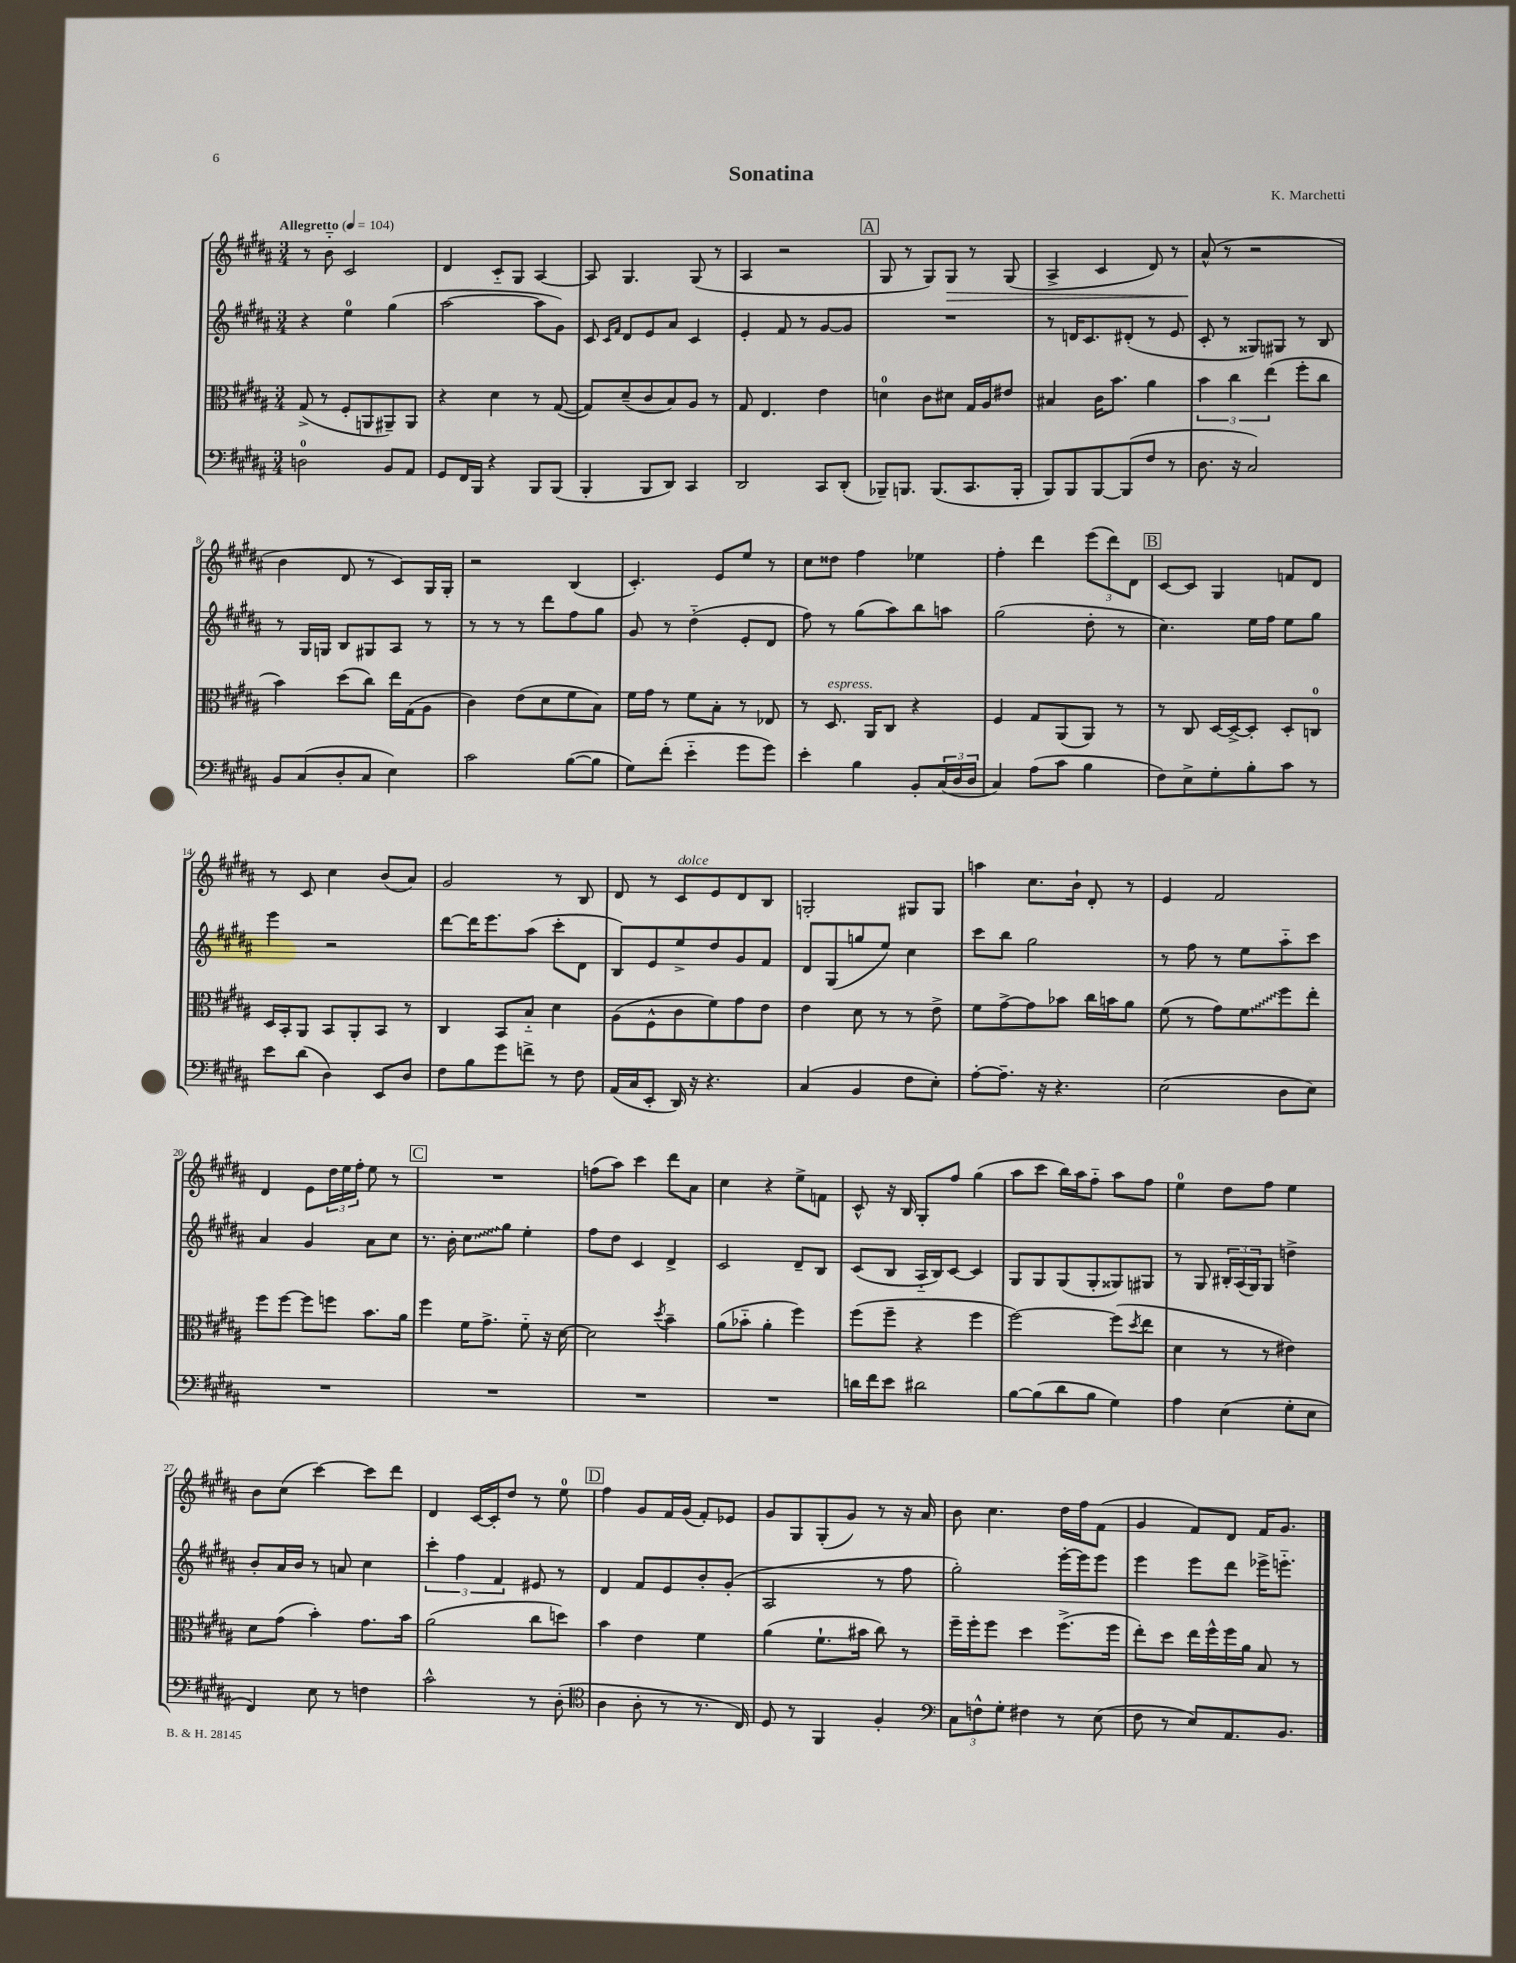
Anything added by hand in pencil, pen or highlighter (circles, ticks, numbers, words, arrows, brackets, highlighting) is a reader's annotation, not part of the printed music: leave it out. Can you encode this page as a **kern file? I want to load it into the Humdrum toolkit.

**kern	**kern	**kern	**kern
*staff4	*staff3	*staff2	*staff1
*clefF4	*clefC3	*clefG2	*clefG2
*k[f#c#g#d#a#]	*k[f#c#g#d#a#]	*k[f#c#g#d#a#]	*k[f#c#g#d#a#]
*M3/4	*M3/4	*M3/4	*M3/4
*MM104	*MM104	*MM104	*MM104
2D	(8G#^	4r	8r
.	8r	.	8b'~
.	8F#'	4ee	2c#
.	8AA	.	.
8BB	8AA#~)	(4gg#	.
8AA#	8AA#	.	.
=	=	=	=
8GG#	4r	[2aa#	4d#
16FF#	.	.	.
16BBB	.	.	.
4r	4d#	.	8c#'~
.	.	.	8G#
8BBB	8r	8aa#]	[4A#
(8BBB	([8G#	8g#)	.
=	=	=	=
4BBB'	8G#])	8c#	8A#]
.	.	16qqc#	.
.	.	16qqf#	.
.	(8d#~	8d#	4.G#
8BBB	8c#	8e	.
8DD#)	8B)	8a#	.
4CC#	8A#	4c#	(8G#
.	8r	.	8r
=	=	=	=
2DD#	8G#	4e'	4A#
.	4.E	.	.
.	.	8f#	2r
.	.	8r	.
8CC#	4e	[8g#	.
(8DD#'	.	8g#]	.
=	=	=	=
8BBB-~)	4d	2.r	8G#
8.BBB	.	.	8r
.	8c#	.	8G#)
(8.BBB	.	.	.
.	8d#	.	8G#
8.CC#	16G#	.	8r
.	16A#	.	.
.	8e#	.	(8G#
16BBB'	.	.	.
=	=	=	=
8BBB)	4B#	8r	4A#^
8BBB	.	16d	.
.	.	8.c#	.
[8BBB	16c#	.	4c#
.	8.b	.	.
(8BBB]	.	(8d#'	.
8F#	4a#	8r	8d#)
8r	.	8e	8r
=	=	=	=
8.D#	6b	8c#'	(8a#^^
.	.	8r	8r
.	6cc#	.	.
16r	.	.	.
2C#)	.	8G##)	2r
.	(6ee	.	.
.	.	8G#	.
.	8ff#'	8r	.
.	8cc#	8B	.
=	=	=	=
8BB	4b)	8r	4b
(8C#	.	16G#	.
.	.	16G	.
8D#'	(8dd#	8B	8d#
8C#	8cc#)	8G#	8r
4E)	16ee	8A#	8c#)
.	(16G#	.	.
.	8A#	8r	16G#
.	.	.	16G#'
=	=	=	=
2c#	4c#)	8r	2r
.	.	8r	.
.	(8e	8r	.
.	8d#	8ddd#	.
([8B	8f#	8ff#	(4B
8B]	8B)	8gg#	.
=	=	=	=
8G#)	16f#	8g#	4.c#')
.	16g#	.	.
(8f#'	8r	8r	.
4e'~	8f#	(4dd#'~	.
.	8B'	.	8e
8g#	8r	8e'	8ee
8g#)	8E-	8d#	8r
=	=	=	=
4e'	8r	8ff#)	8cc#
.	8.D#	8r	8dd##
4B	.	(8gg#	4ff#
.	16AA#	.	.
.	8C#	8aa#)	.
8BB'	4r	8bb	4ee-
(24C#	.	8aa	.
24D#	.	.	.
24D#	.	.	.
=	=	=	=
4C#)	4F#	(2gg#	4ff#'
(8A#	8G#	.	4ddd#
8c#	(8AA#	.	.
4B	8AA#)	8dd#'	(12eee
.	.	.	12ddd#)
.	8r	8r	.
.	.	.	12d#
=	=	=	=
8F#)	8r	4.cc#)	[8c#
8E^	8C#	.	8c#]
8G#'	[16D#	.	4G#
.	16D#^_	.	.
8B'	8D#']	16ee	.
.	.	16ff#	.
8c#	8D#'	8ee	8f
8r	8C	8gg#	8d#
=	=	=	=
8e	16D#	4eee	8r
.	16BB'	.	.
(8d#	8AA#	.	8c#
4D#)	8BB	2r	4cc#
.	8AA#'	.	.
8EE	8BB	.	(8b
8D#	8r	.	8a#)
=	=	=	=
8F#	4C#	[8ddd#	2g#
8B	.	16ddd#]	.
.	.	8.eee	.
8g#	8BB	.	.
8f^	8B'~	(8aa#	.
8r	4d#	8ccc#'	8r
8F#	.	8d#	8B
=	=	=	=
(16AA#	(8A#	8B)	8d#
16C#	.	.	.
8EE'	8F#^^	8e	8r
16DD#)	8c#	8ee^	8c#
16r	.	.	.
4.r	8f#)	8dd#	8e
.	8g#	8g#	8d#
.	8e	8f#	8B
=	=	=	=
(4C#	4e	8d#	2G'
.	.	(8G#	.
4BB	8d#	8gg	.
.	8r	8ee)	.
8F#	8r	4cc#	8G#
8E')	8e^	.	8G#
=	=	=	=
[8A#'	8f#	8ccc#	4aa
8.A#~]	[8g#^	8bb	.
.	8g#]	2gg#	8.cc#
16r	.	.	.
4.r	8b-	.	.
.	.	.	16b`
.	16cc#	.	8d#'
.	16b	.	.
.	8a#	.	8r
=	=	=	=
(2E	(8f#	8r	4e
.	8r	8ff#	.
.	8g#)	8r	2f#
.	8f#	8ee	.
8D#	8ff#	8aa#'~	.
8E)	8ee'	8ccc#	.
=	=	=	=
2.r	8ff#	4a#	4d#
.	[8ff#	.	.
.	8ff#]	4g#	8e
.	8ff	.	24dd#
.	.	.	24ee
.	.	.	24ff#'
.	8.b	8a#	8ee
.	.	8cc#	8r
.	16a#	.	.
=	=	=	=
2.r	4ff#	8.r	2.r
.	.	16b'	.
.	16f#	8cc#	.
.	8.g#^	.	.
.	.	8gg#	.
.	8f#'~	4ee'	.
.	16r	.	.
.	[16d#	.	.
=	=	=	=
2.r	2d#]	8ff#	(8ff
.	.	8dd#	8aa#)
.	.	4c#	4ccc#
.	8qdd#	.	.
.	4b~	4d#^	8ddd#
.	.	.	8a#
=	=	=	=
2.r	(8a#	2c#	4cc#
.	8b-'~	.	.
.	4a#'	.	4r
.	4ff#)	8d#~	8ee^
.	.	8B	8f
=	=	=	=
16d	(8ff#	(8c#	8c#^^
16f#	.	.	.
8e	8ff#~	8B	16r
.	.	.	16B
2d#	4r	16A#'~	8G#'
.	.	16B)	.
.	.	[8c#	8ff#
.	4ff#	4c#]	(4gg#
=	=	=	=
[8B	[2ff#)	8G#	8aa#
(8B]	.	8G#	8ccc#
8d#	.	(8G#	16bb)
.	.	.	16aa#
8B	.	8G#'	8ff#'~
4G#)	(8ff#]	8G##)	8aa#
.	8qdd#	.	.
.	8ee	8G#	8ff#
=	=	=	=
4A#	4d#	8r	4ee
.	.	8G#	.
(4E	8r	24B#'	8dd#
.	.	(24A#	.
.	.	24G#)	.
.	8r	8G#	8ff#
8G#'	4e#)	4dd^	4ee
8E	.	.	.
=	=	=	=
4FF#)	8d#	8b'	8b
.	(8g#	16a#	(8cc#
.	.	16b	.
8E	4b')	8r	[4ccc#)
8r	.	8a	.
4F	8.g#	4cc#	8ccc#]
.	.	.	8ddd#
.	16b	.	.
=	=	=	=
2c#^^	(2a#	6ccc#'	4d#
.	.	6ff#	.
.	.	.	[16c#
.	.	.	16c#']
.	.	6f#	.
.	.	.	8dd#
8r	8cc#	8e#	8r
(8D#'	8dd)	8r	8ee
=	=	=	=
*clefC4	*	*	*
4A#	4b	4d#	4ff#
8A#'	4e	8f#	8g#
8r	.	8e	16f#
.	.	.	(16g#
8.r	4f#	8b'	8f#')
.	.	(8g#'	8e-
16C#)	.	.	.
=	=	=	=
8D#	(4a#	2A#	8g#
8r	.	.	8G#
4FF#	8.f#`	.	(8G#'
.	.	.	8g#)
.	16b#	.	.
4F#'	8cc#)	8r	8r
.	8r	8ff#	16r
.	.	.	16a#
=	=	=	=
*clefF4	*	*	*
12C#	16ff#~	2gg#')	8b
.	16ff#'	.	.
12F^^	.	.	.
.	8ff#	.	4.cc#
12G#'	.	.	.
4F#	4dd#	.	.
8r	(8.ff#^	[16eee'	16dd#
.	.	16eee]	16ff#
(8E	.	8eee	(8f#
.	16ff#	.	.
=	=	=	=
8F#	8ee')	4eee	4g#
8r	8dd#	.	.
8E)	16ee	8eee	8f#)
.	16ff#^^	.	.
8.AA#	16ff#	8ddd#	8d#
.	16a#	.	.
.	8B	16eee-^	16f#
8.BB	.	8.eee'~	8.g#
.	8r	.	.
==	==	==	==
*-	*-	*-	*-
